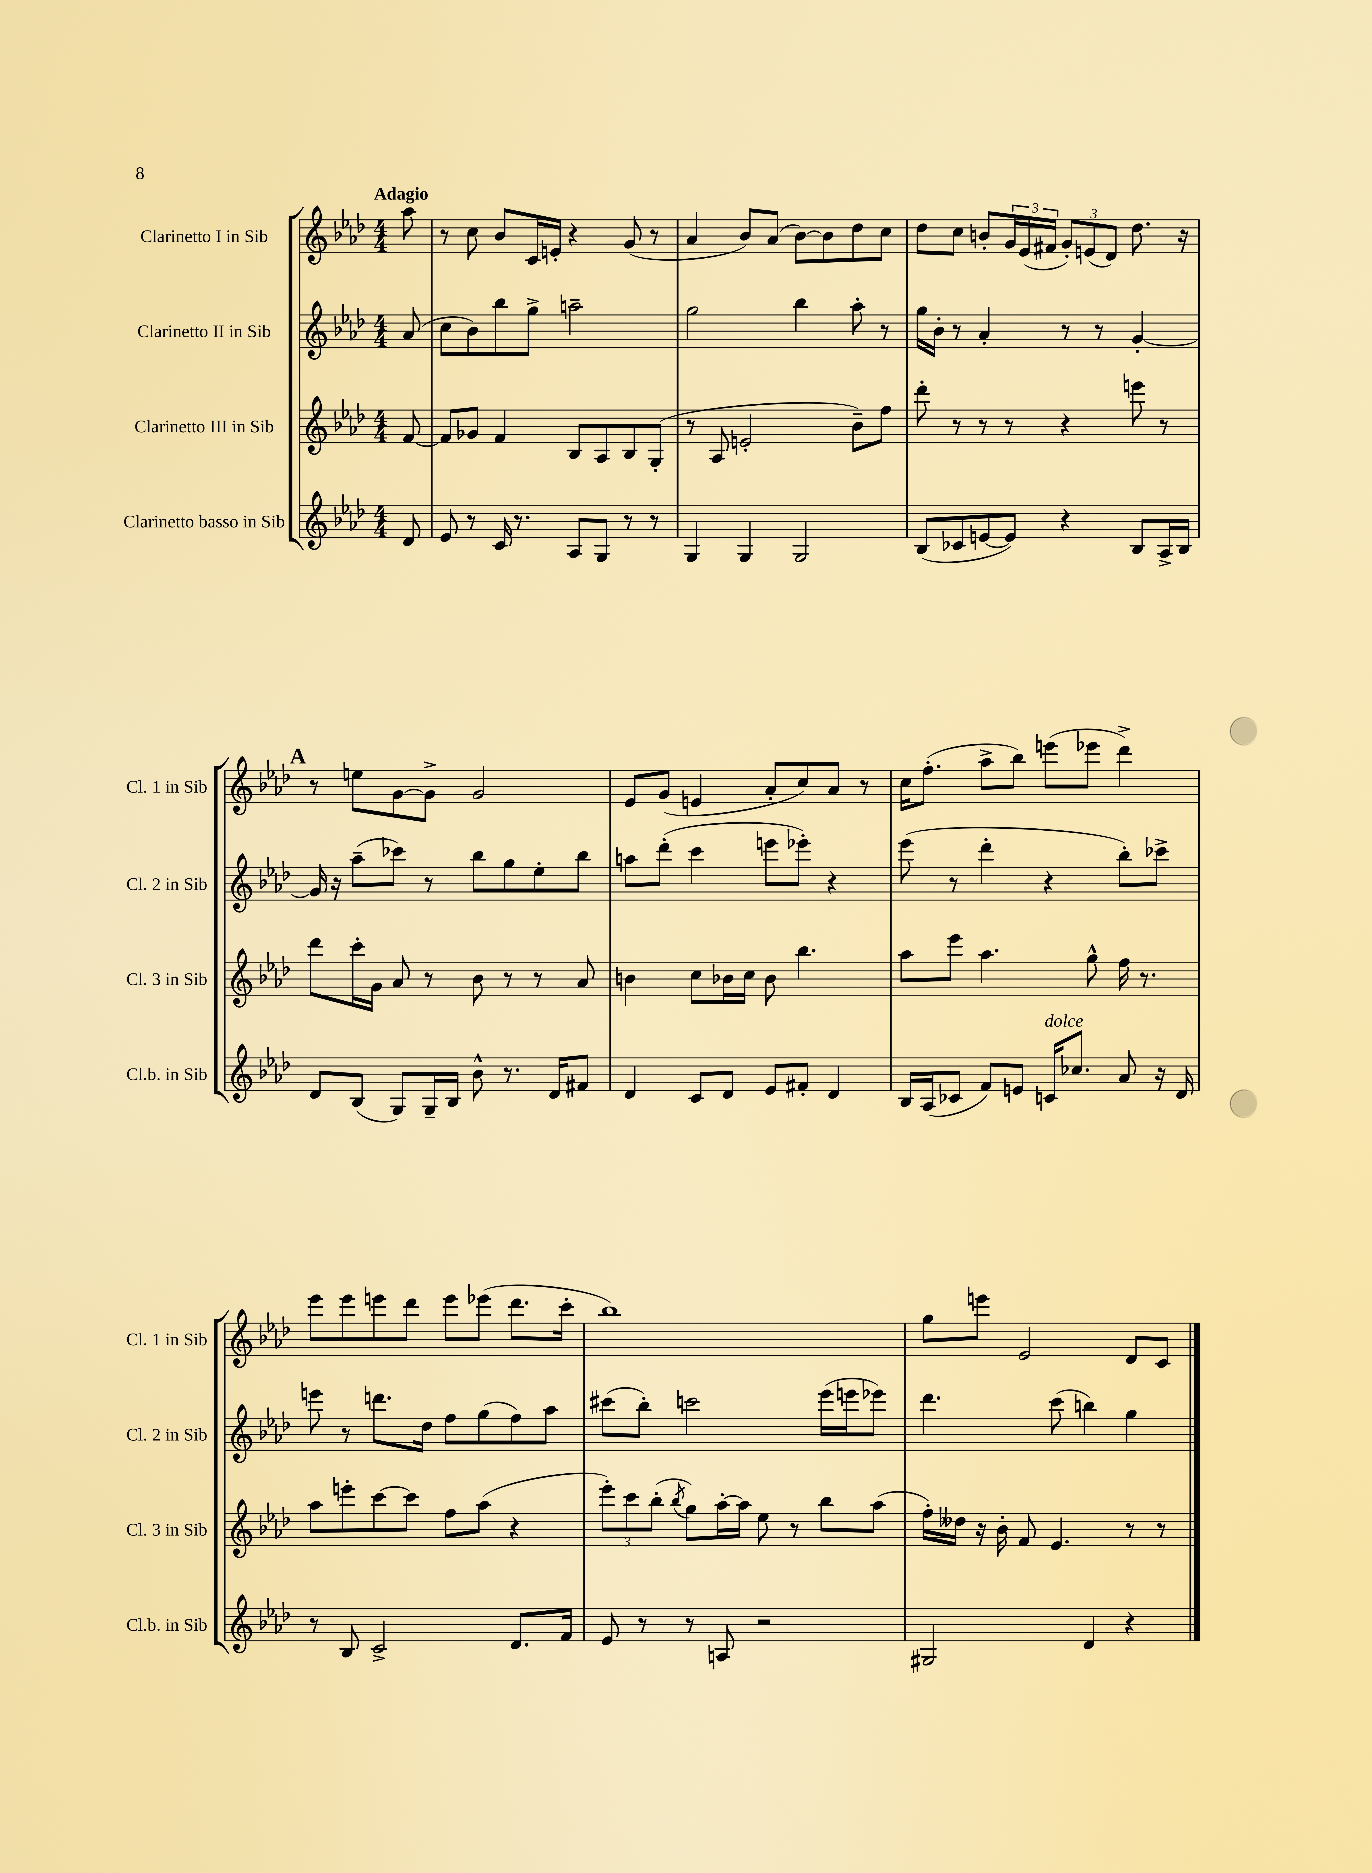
<<
\new StaffGroup <<
\new Staff = "s0" \with { instrumentName = "Clarinetto I in Sib" shortInstrumentName = "Cl. 1 in Sib" } {
    \clef treble \key aes \major \numericTimeSignature \time 4/4 \partial 8 \tempo "Adagio"
    aes''8 |
    r8 c''8 bes'8 c'16 e'16-. r4 g'8( r8 |
    aes'4 bes'8) aes'8( bes'8~) bes'8 des''8 c''8 |
    des''8 c''8 b'8-. \tuplet 3/2 { g'16 ees'16( fis'16 } \tuplet 3/2 { g'8-.) e'8( des'8) } des''8. r16 |
    \mark \markup { \bold "A" } r8 e''8 g'8~ g'8-> g'2 |
    ees'8 g'8( e'4 aes'8-. c''8) aes'8 r8 |
    c''16 f''8.-.( aes''8-> bes''8) e'''8( ees'''8 des'''4->) |
    ees'''8 ees'''8 e'''8 des'''8 e'''8 ees'''8( des'''8. c'''16-. |
    bes''1) |
    g''8 e'''8 ees'2 des'8 c'8 \bar "|." |
}
\new Staff = "s1" \with { instrumentName = "Clarinetto II in Sib" shortInstrumentName = "Cl. 2 in Sib" } {
    \clef treble \key aes \major \numericTimeSignature \time 4/4 \partial 8
    aes'8( |
    c''8 bes'8) bes''8 g''8-> a''2-- |
    g''2 bes''4 aes''8-. r8 |
    g''16 bes'16-. r8 aes'4-. r8 r8 g'4~-. |
    \mark \markup { \bold "A" } g'16 r16 aes''8--( ces'''8) r8 bes''8 g''8 ees''8-. bes''8 |
    a''8 des'''8-.( c'''4 e'''8 ees'''8-.) r4 |
    ees'''8( r8 des'''4-. r4 bes''8-.) ces'''8-> |
    e'''8 r8 d'''8. des''16 f''8 g''8( f''8) aes''8 |
    cis'''8( bes''8-.) c'''2 ees'''16( e'''16 ees'''8) |
    des'''4. c'''8( b''4) g''4 \bar "|." |
}
\new Staff = "s2" \with { instrumentName = "Clarinetto III in Sib" shortInstrumentName = "Cl. 3 in Sib" } {
    \clef treble \key aes \major \numericTimeSignature \time 4/4 \partial 8
    f'8~ |
    f'8 ges'8 f'4 bes8 aes8 bes8 g8-.( |
    r8 aes8 e'2-. bes'8--) f''8 |
    des'''8-. r8 r8 r8 r4 e'''8 r8 |
    \mark \markup { \bold "A" } des'''8 c'''16-. g'16 aes'8 r8 bes'8 r8 r8 aes'8 |
    b'4 c''8 bes'16 c''16 bes'8 bes''4. |
    aes''8 ees'''8 aes''4. g''8-^ f''16 r8. |
    aes''8 e'''8-. c'''8~ c'''8 f''8 aes''8( r4 |
    \tuplet 3/2 { ees'''8-.) c'''8 bes''8-.( } \acciaccatura { bes''8 } g''8) aes''16~-. aes''16 ees''8 r8 bes''8 aes''8( |
    f''16-.) deses''16 r16 bes'16-. f'8 ees'4. r8 r8 \bar "|." |
}
\new Staff = "s3" \with { instrumentName = "Clarinetto basso in Sib" shortInstrumentName = "Cl.b. in Sib" } {
    \clef treble \key aes \major \numericTimeSignature \time 4/4 \partial 8
    des'8 |
    ees'8 r8 c'16 r8. aes8 g8 r8 r8 |
    g4 g4 g2 |
    bes8( ces'8 e'8~ e'8) r4 bes8 aes16-> bes16 |
    \mark \markup { \bold "A" } des'8 bes8( g8) g16-- bes16 bes'8-^ r8. des'16 fis'8 |
    des'4 c'8 des'8 ees'8 fis'8-. des'4 |
    bes16 aes16( ces'8 f'8) e'8 c'16^\markup { \italic "dolce" } ces''8. aes'8 r16 des'16 |
    r8 bes8 c'2-> des'8. f'16 |
    ees'8 r8 r8 a8 r2 |
    gis2 des'4 r4 \bar "|." |
}
>>
>>
\layout { \context { \Score \remove "Bar_number_engraver" } }
